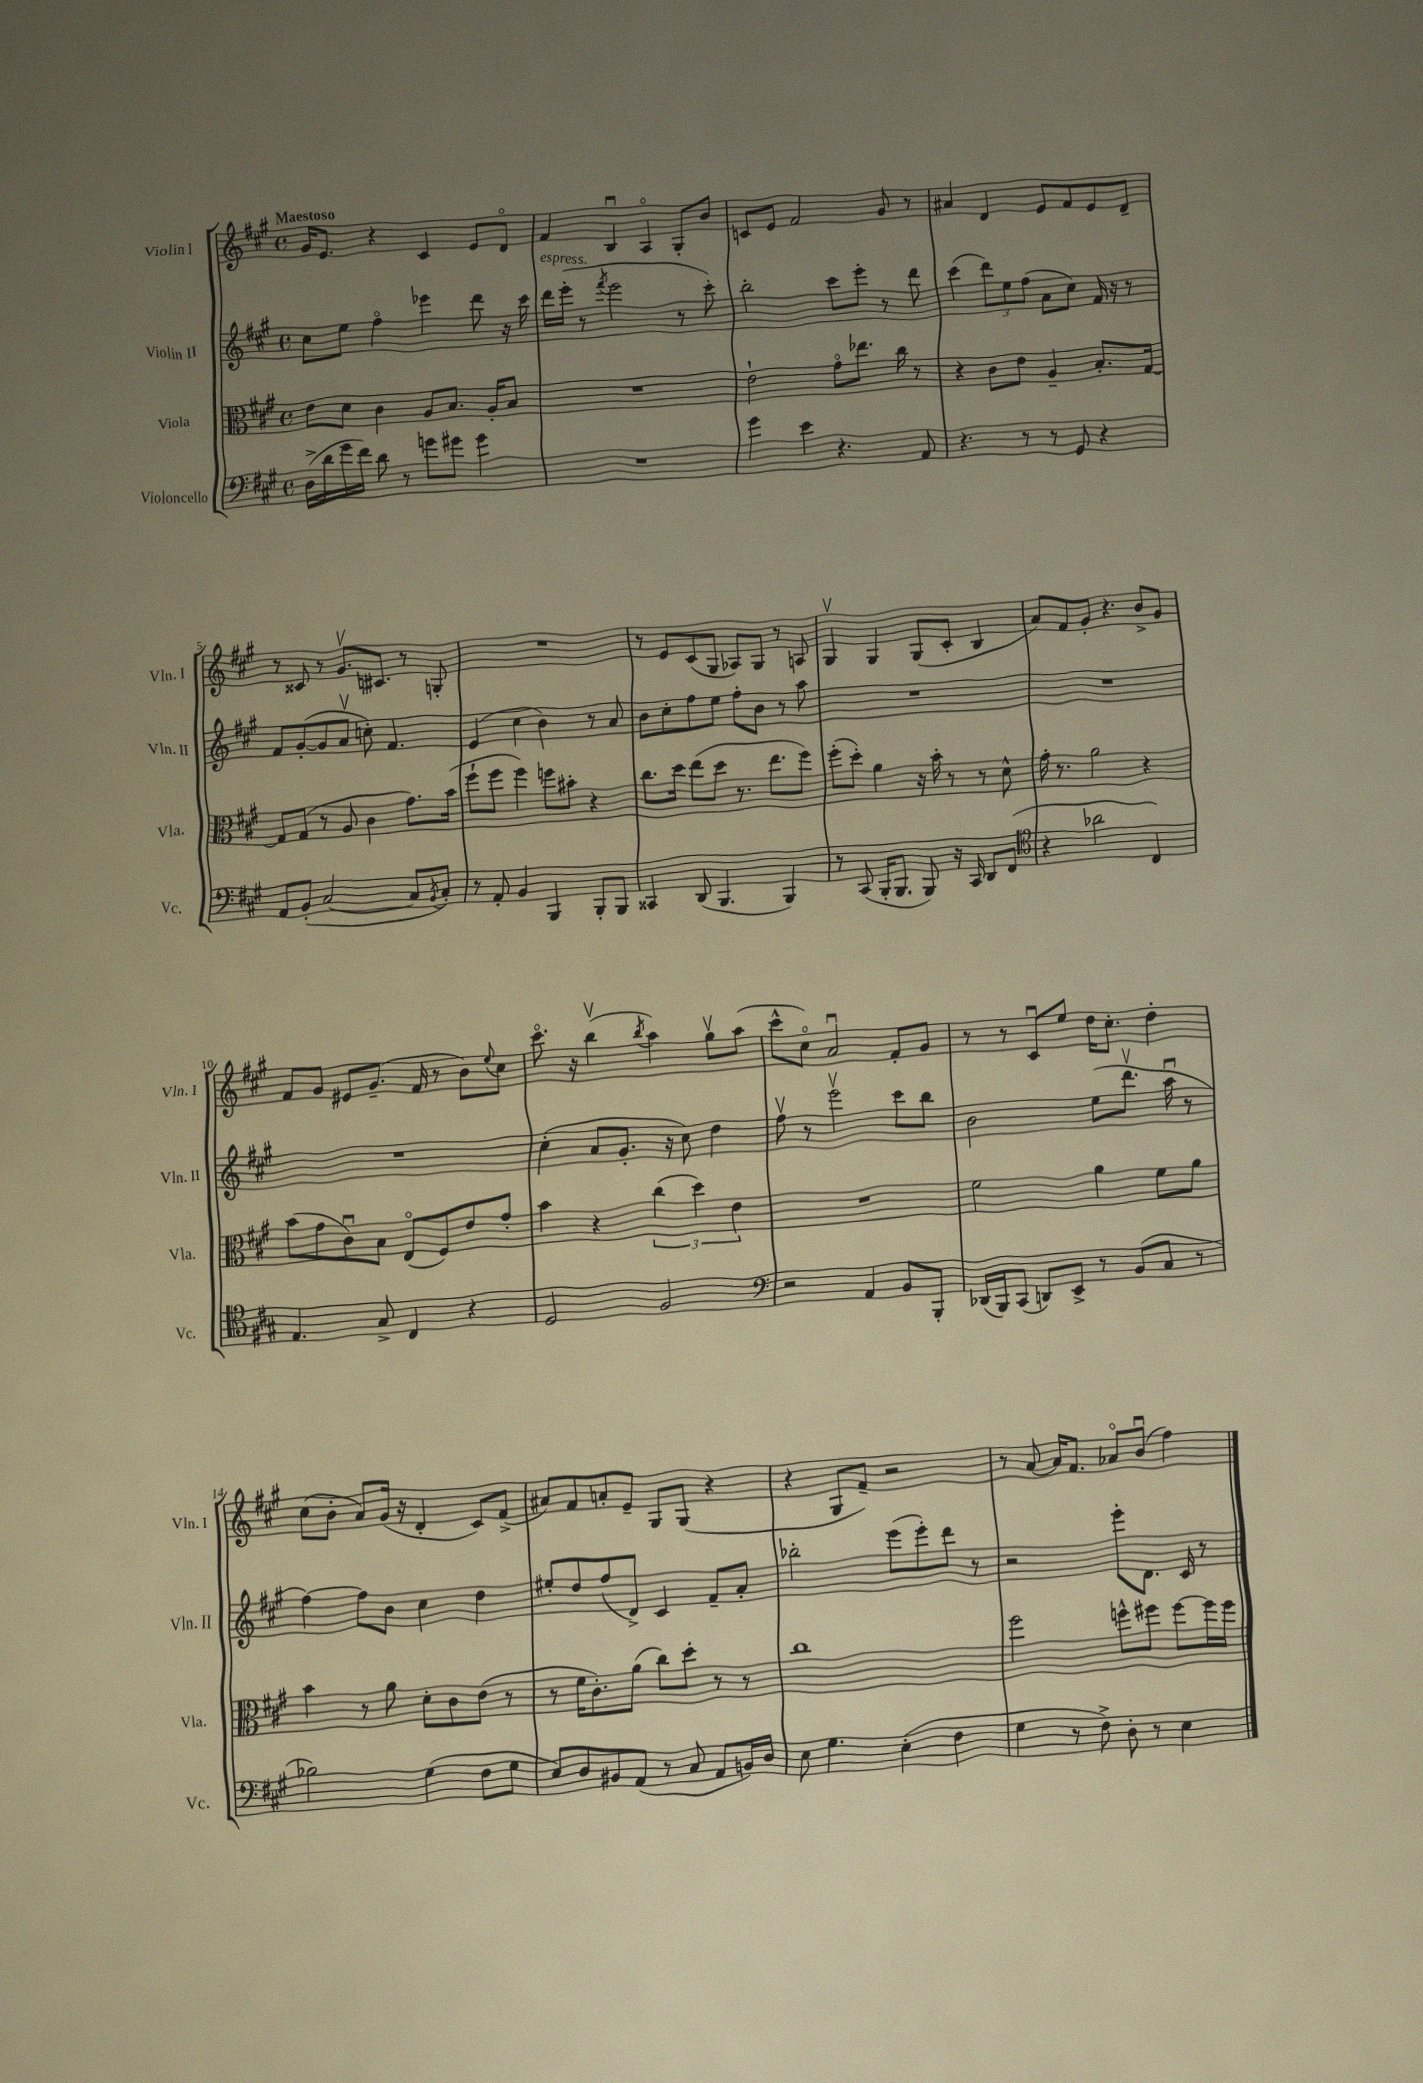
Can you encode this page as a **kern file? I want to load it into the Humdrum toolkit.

**kern	**kern	**kern	**kern
*part4	*part3	*part2	*part1
*staff4	*staff3	*staff2	*staff1
*I"Violoncello	*I"Viola	*I"Violin II	*I"Violin I
*I'Vc.	*I'Vla.	*I'Vln. II	*I'Vln. I
*clefF4	*clefC3	*clefG2	*clefG2
*k[f#c#g#]	*k[f#c#g#]	*k[f#c#g#]	*k[f#c#g#]
*M4/4	*M4/4	*M4/4	*M4/4
*met(c)	*met(c)	*met(c)	*met(c)
=1	=1	=1	=1
!	!	!	!LO:TX:a:B:t=Maestoso
(16D^\LL	8e\L	8cc#\L	16g#/KL
16d\	.	.	8.e/J
16g#\	8d\J	8ee\J	.
16f#\JJ)	.	.	.
8d\	4c#\	4ff#\	4r
8r	.	.	.
8gn\L	8A/L	4eee-X\	4c#/
8g#X\J	8.B/J	.	.
4g#\	.	8ddd\	8e/L
.	16A'/KL	.	.
.	8B/J	16r	8d/J
.	.	16ccc#\	.
=2	=2	=2	=2
!	!	!LO:TX:a:i:t=espress.	!
1r	1r	16ddd\LL	4f#/
.	.	(16eee'\JJ	.
.	.	8r	.
.	.	8qfff#/	.
.	.	2eee\	4Bu/
.	.	.	4A/
.	.	8r	8G#'/L
.	.	8ccc#'\)	8b/J
=3	=3	=3	=3
4g#\	2e`\	2bb'\	8cn/L
.	.	.	8e/J
4e\	.	.	2f#/
4.r	8g#\L	8ccc#\L	.
.	8.ee-X\J	8eee'\J	.
.	.	8r	8g#/
.	16cc#\	.	.
8AA/	8r	8ddd\	8r
=4	=4	=4	=4
4.r	4r	(4ccc#\	4a#X/
.	8c#\L	12ddd\L)	4d/
.	.	12ee\	.
8r	8e\J	.	.
.	.	(12ff#\J	.
8r	4A~/	8a\L	8e/L
8GG#/	.	8cc#\J)	8f#/
4r	8.B'/L	16f#/	8e/
.	.	16r	.
.	.	8r	8d~/J
.	[16G#/Jk	.	.
!!LO:LB:g=z
=5	=5	=5	=5
8AA/L	8G#/L]	8f#/L	8r
(8BB'/J	(8G#/J	([8g#'/	8c##X/
[2C#/	8r	8g#/]	8r
.	8A/	8av/J	8.g#v/L
.	4c#\	8ccn'\)	.
.	.	.	8.c#X/J
.	.	4.f#/	.
8C#/L]	8.g#\L)	.	8r
8qBB/	.	.	.
8C#'/J)	.	.	8Gn'/
.	(16b\Jk	.	.
=6	=6	=6	=6
8r	8ff#`\L	(4e/	1r
8AA'/	8ff#\J	.	.
4BB/	4ff#\)	4cc#\	.
4BBB/	8ffn\L	4b\)	.
.	8b#X'\J	.	.
8BBB'/L	4r	8r	.
8BBB/J	.	8a/	.
=7	=7	=7	=7
4CC##X/	8.cc#\L	8b\L	8r
.	.	8cc#'\	8e/L
.	16dd\Jk	.	.
(8DD/	(8ee\L	8ff#\	(8c#/
4.BBB/	8dd\J	8ee\J	8G#/J
.	8.r	8ff#'\L	8A-X/L)
.	.	8b\J	8G#/J
.	8.ee\L	.	.
4BBB/)	.	8r	8r
.	8ff#\J)	8aa\	8An/
=8	=8	=8	=8
8r	(8ff#'\L	1r	4G#v/
(8CC#/	8dd'\J)	.	.
16BBB'/KL	4a\	.	4G#/
8.BBB/J	.	.	.
8BBB/)	16r	.	(8G#/L
.	16b'\	.	.
16r	8r	.	8c#'/J
16CC#/	.	.	.
8DD/L	8r	.	4B/
(8FF#/J	8d^^\	.	.
=9	=9	=9	=9
*clefC4	*	*	*
4r	16g#'\	1r	8a/L)
.	8.r	.	.
.	.	.	8f#/
2a-X\	2a\	.	8g#'/J
.	.	.	4.r
4C#/)	4r	.	8b^/L
.	.	.	8g#/J
!!LO:LB:g=z
=10	=10	=10	=10
4.E/	(8b\L	1r	8f#/L
.	8g#\	.	8g#/J
.	8c#u\)	.	8e#X/L
8G#^/	8B\J	.	(8.g#~/J
4C#/	(8E/L	.	.
.	.	.	16f#/
.	8F#/)	.	8r
4r	8e/	.	8b\L)
.	.	.	8qqee/
.	8g#'/J	.	8cc#\J
=11	=11	=11	=11
2D/	4b\	(4cc#'\	8.ccc#\
.	.	.	16r
.	4r	8a/L	(4bbv\
.	.	8.g#'/J	.
.	.	.	8qbb/
2F#/	(6cc#\	.	4aa\)
.	.	16r	.
.	.	8cc#\)	.
.	6dd\)	.	.
.	.	4dd\	8gg#v\L
.	6e\	.	.
.	.	.	(8aa\J
=12	=12	=12	=12
*clefF4	*	*	*
2r	1r	8ff#v\	8ccc#^^\L
.	.	8r	8cc#\J)
.	.	2eeev\	2au/
4AA/	.	.	.
8BB/L	.	8ccc#\L	8f#'/L
8BBB'/J	.	8bb\J	8g#/J
=13	=13	=13	=13
(16DD-X/LL	2f#\	2b\	8r
16BBB/J)	.	.	.
(8CC#/J	.	.	8r
8DDn/L)	.	.	8c#u/L
8EE^/J	.	.	8ee/J
8r	4a\	(8ee\L	16dd\KL
.	.	.	8.cc#'\J
(8BB/L	.	8.dddv\J	.
8C#/J	8f#\L	.	4dd'\
.	.	16aau\	.
8r	8a\J	8r	.
!!LO:LB:g=z
=14	=14	=14	=14
2B-X\)	4b\	[4ff#\)	(8cc#\L
.	.	.	8b'\J
.	8r	8ff#\L]	8a/L)
.	8a\	8b\J	(16g#/Jk
.	.	.	16r
(4G#\	8d'\L	4cc#\	4d'/
.	8c#\	.	.
8F#\L	(8e\J	4dd\	8c#/L)
8G#\J	8r	.	(8f#^/J
=15	=15	=15	=15
8E/L)	8r	8ee#X'/L	8a#X/L)
8D/	16f#\KL	8dd/	8f#/
.	8.c#'\)	.	.
8BB#X/	.	(8ff#/	8an'/
(8AA/J	(8a\J	8d^/J)	8e~/J
8r	8cc#\L)	4c#/	8G#/L
8C#/	8dd'\J	.	(8G#/J
8AA/L	8r	8f#~/L	4r
16BBn/L)	8r	8a'/J	.
16D/JJ	.	.	.
=16	=16	=16	=16
8E\	1cc#	2bb-X'\	4r
4.G#\	.	.	.
.	.	.	8G#/L
.	.	.	8f#~/J)
(4E'\	.	(8eee\L	2r
.	.	8eee'\)	.
4F#\	.	8ddd\J	.
.	.	8r	.
=17	=17	=17	=17
4G#\	2ff#\	2r	8r
.	.	.	[8a/
8r	.	.	16a/KL]
.	.	.	8.f#/J
8F#^\)	.	.	.
8D'\	8ffn^^\L	8eee'\L	8a-X/L
8r	8ff#X\J	8.d\J	(8bu/J
4E\	[8ff#\L	.	4ff#\)
.	.	16c#/	.
.	16ff#\L]	8r	.
.	16ff#\JJ	.	.
==	==	==	==
*-	*-	*-	*-
